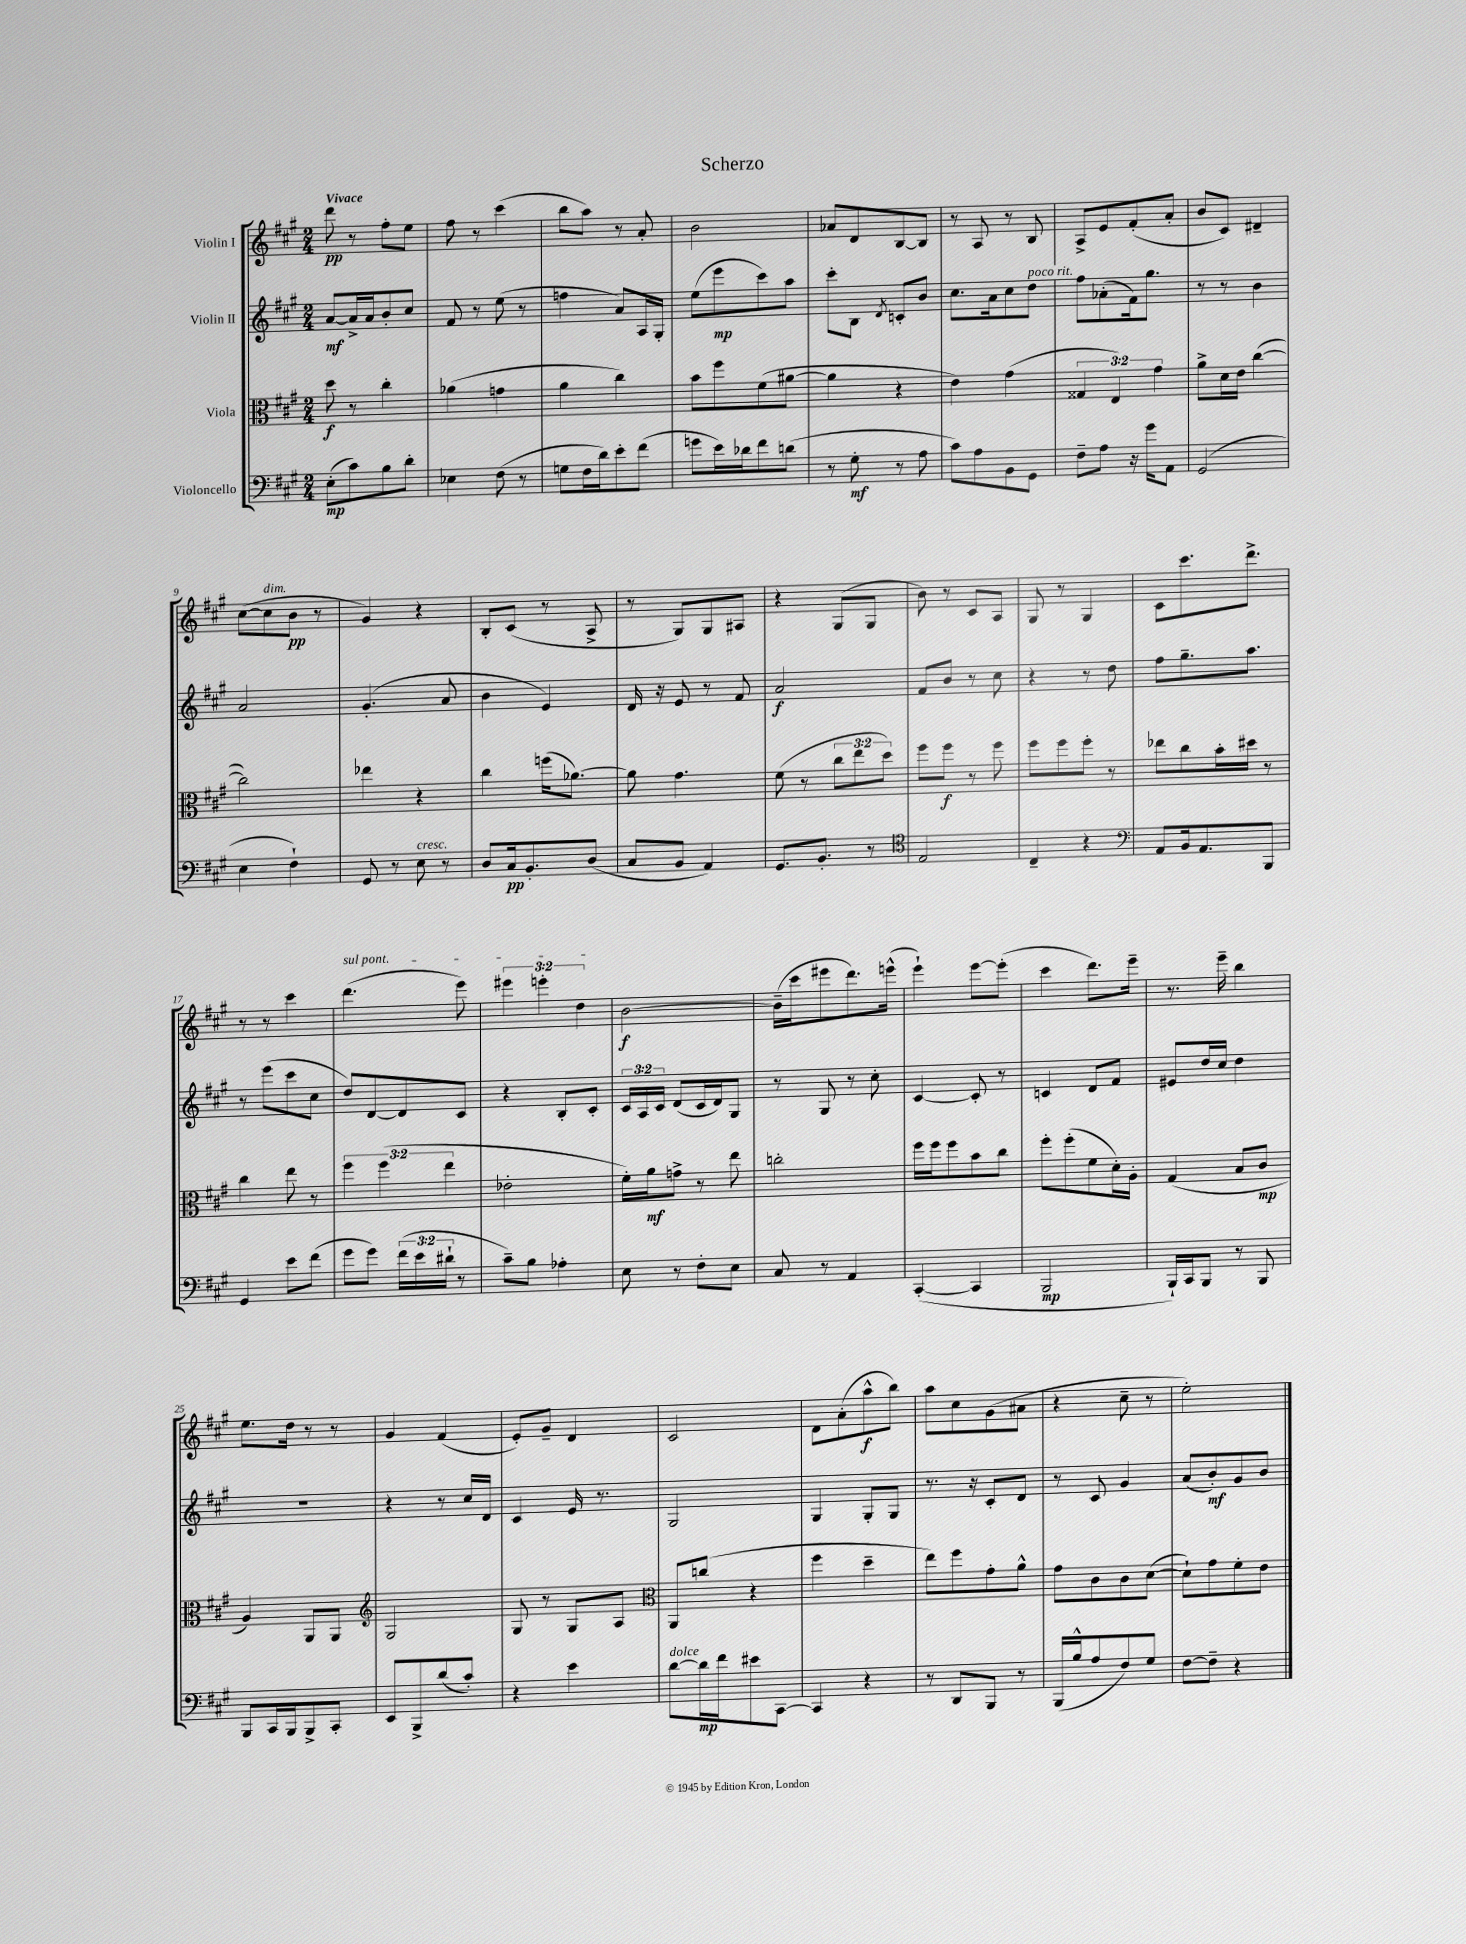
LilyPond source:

\header { title = "Scherzo" }
<<
\new StaffGroup <<
\new Staff = "s0" \with { instrumentName = "Violin I" } {
    \clef treble \key a \major \numericTimeSignature \time 2/4 \override Staff.TupletNumber.text = #tuplet-number::calc-fraction-text \tempo "Vivace"
    \autoBeamOff d'''8\pp r8 fis''8[-. e''8] |
    fis''8 r8 cis'''4( |
    b''8[ a''8]) r8 a'8-. |
    b'2 |
    aes'8[ d'8 b8~ b8] |
    r8 a8 r8 b8 |
    a8[-> e'8 fis'8-.( a'8]-. |
    b'8[ cis'8]) dis'4-- |
    cis''8[~( cis''8^\markup { \italic "dim." } b'8]\pp r8 |
    gis'4) r4 |
    b8[-. cis'8]( r8 a8-> |
    r8 gis8[) gis8 ais8] |
    r4 gis8[( gis8] |
    b'8) r8 cis'8[ a8] |
    gis8 r8 gis4 |
    cis'8[ cis'''8. d'''8.]-> |
    r8 r8 cis'''4 |
    \once \override TextSpanner.bound-details.left.text = \markup { \italic "sul pont." } d'''4.\startTextSpan( e'''8) |
    \tuplet 3/2 { eis'''4 e'''4-. d''4\stopTextSpan } |
    b'2~\f |
    b'16[--( cis'''16 eis'''8 d'''8.) e'''16]-^( |
    e'''4-!) e'''8[~ e'''8]-.( |
    cis'''4 d'''8.[) e'''16]-- |
    r8. e'''16-- b''4 |
    e''8.[ d''16] r8 r8 |
    gis'4 fis'4( |
    e'8[-.) gis'8]-- d'4 |
    cis'2 |
    d'8[ a'8-.( a''8-^\f b''8]) |
    a''8[ cis''8 gis'8( ais'8] |
    r4 cis''8-- r8 |
    e''2-.) \bar "|." |
}
\new Staff = "s1" \with { instrumentName = "Violin II" } {
    \clef treble \key a \major \numericTimeSignature \time 2/4 \override Staff.TupletNumber.text = #tuplet-number::calc-fraction-text
    \autoBeamOff a'8[~\mf a'16-> a'16 b'8-. cis''8] |
    fis'8 r8 e''8( r8 |
    f''4 a'8[) a16 gis16]-. |
    e''8[( e'''8\mp cis'''8) a''8] |
    cis'''8[-. b8] \acciaccatura { d'8 } c'8[-. b'8] |
    cis''8.[ a'16 cis''8 d''8]^\markup { \italic "poco rit." } |
    fis''8[ aes'8-.( fis'16) gis''8.] |
    r8 r8 b'4 |
    a'2 |
    gis'4.-.( a'8 |
    b'4 e'4) |
    d'16 r16 e'8 r8 fis'8 |
    a'2\f |
    fis'8[ b'8] r8 cis''8 |
    r4 r8 d''8 |
    fis''8[ gis''8.-- a''8.] |
    r8 e'''8[( cis'''8 cis''8] |
    d''8[) d'8~ d'8 cis'8] |
    r4 b8[-. cis'8]-. |
    \tuplet 3/2 { cis'16[ a16 cis'16] } d'8[( cis'16 d'16) gis8] |
    r8 gis8 r8 cis''8-. |
    cis'4~ cis'8-. r8 |
    c'4 d'8[ fis'8] |
    eis'8[ d''16 cis''16] d''4 |
    r2 |
    r4 r8 cis''16[ d'16] |
    cis'4 e'16 r8. |
    gis2 |
    gis4 gis8[-. gis8] |
    r8. r16 cis'8[-. d'8] |
    r8 cis'8 gis'4 |
    a'8[( b'8-.\mf) gis'8 b'8] \bar "|." |
}
\new Staff = "s2" \with { instrumentName = "Viola" } {
    \clef alto \key a \major \numericTimeSignature \time 2/4 \override Staff.TupletNumber.text = #tuplet-number::calc-fraction-text
    \autoBeamOff d''8\f r8 cis''4-. |
    aes'4( g'4 |
    a'4 cis''4) |
    b'8[ fis''8 fis'8( ais'8]~ |
    ais'4 r4 |
    e'4) gis'4( |
    \tuplet 3/2 { gisis4 e4) gis'4 } |
    a'8[-> d'16 e'16] cis''4~( |
    cis''2) |
    ees''4 r4 |
    cis''4 f''16[( aes'8.]~) |
    aes'8 gis'4. |
    fis'8( r8 \tuplet 3/2 { cis''8[ e''8 d''8]) } |
    fis''8[ fis''8]\f r8 fis''8 |
    fis''8[ fis''8 fis''8]-. r8 |
    ees''8[ cis''8 b'16-. dis''16] r8 |
    cis''4 e''8 r8 |
    \tuplet 3/2 { fis''4 fis''4( e''4 } |
    ees'2-. |
    fis'16[-.) a'16\mf g'8]-> r8 e''8 |
    c''2-. |
    fis''16[ fis''16 fis''8 b'8 cis''8] |
    fis''8[-. fis''8-.( fis'8 d'16-.) a16]-. |
    gis4( b8[ cis'8]\mp |
    a4) a,8[ a,8] |
    \clef treble gis2 |
    gis8 r8 gis8[ a8] |
    \clef alto a,8[ c''8]( r4 |
    fis''4 d''4-- |
    e''8[) fis''8 gis'8-. a'8]-^ |
    gis'8[ cis'8 cis'8 d'8]~( |
    d'8[-!) gis'8 fis'8-. e'8] \bar "|." |
}
\new Staff = "s3" \with { instrumentName = "Violoncello" } {
    \clef bass \key a \major \numericTimeSignature \time 2/4 \override Staff.TupletNumber.text = #tuplet-number::calc-fraction-text
    \autoBeamOff e8[-.\mp( cis'8) b8 d'8]-. |
    ees4 fis8( r8 |
    g8[ fis16 d'16) e'8-. fis'8]( |
    g'8[ e'16) des'16 fis'8 d'8]( |
    r8 gis8-.\mf r8 a8 |
    cis'8[) a8 b,8 gis,8] |
    fis8[-- a8] r16 gis'16[ a,8] |
    gis,2( |
    e4 fis4-!) |
    gis,8 r8 e8^\markup { \italic "cresc." } r8 |
    d8[ cis16\pp b,8.-. d8]( |
    cis8[ b,8] a,4) |
    gis,8.[ b,8.]-. r8 |
    \clef tenor e2 |
    cis4-- r4 |
    \clef bass a,8[ b,16 a,8. b,,8] |
    gis,4 e'8[ fis'8]( |
    gis'8[ gis'8]) \tuplet 3/2 { fis'16[( e'16 dis'16]-! } r8 |
    cis'8[--) b8] aes4-. |
    e8 r8 fis8[-. e8] |
    cis8 r8 a,4 |
    cis,4~-.( cis,4 |
    b,,2\mp |
    b,,16[-!) cis,16 b,,8] r8 b,,8 |
    b,,8[ cis,16 b,,16 b,,8-> cis,8]-. |
    e,8[ b,,8-> d'8( cis'8]-.) |
    r4 e'4 |
    d'8[~^\markup { \italic "dolce" } d'16\mp fis'16 eis'8 cis,8]~ |
    cis,4 r4 |
    r8 d,8[ b,,8] r8 |
    b,,16[( b16-^ a8 fis8) gis8] |
    fis8[~ fis8]-- r4 \bar "|." |
}
>>
>>
